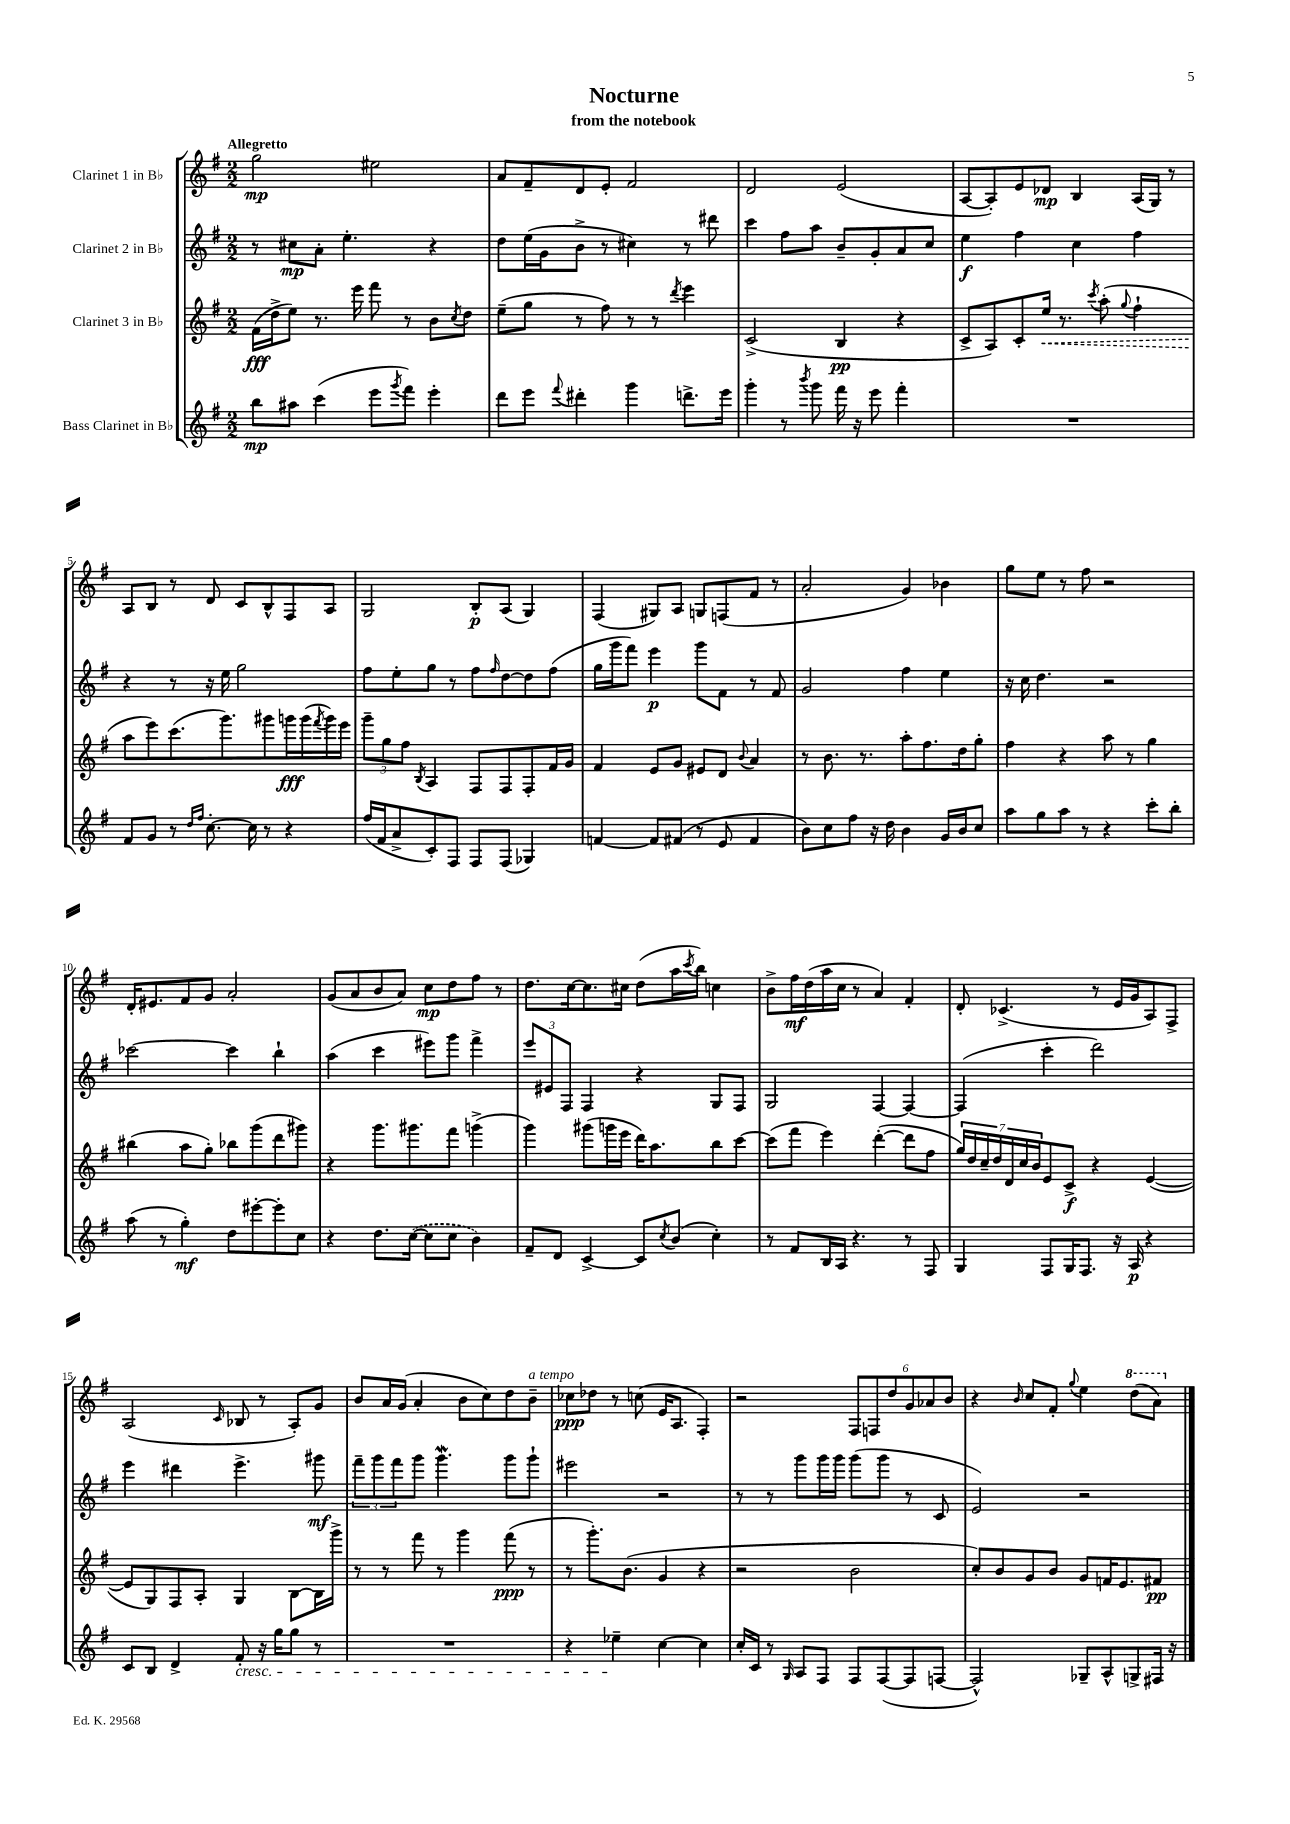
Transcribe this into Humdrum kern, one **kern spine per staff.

**kern	**kern	**kern	**kern
*staff4	*staff3	*staff2	*staff1
*clefG2	*clefG2	*clefG2	*clefG2
*k[f#]	*k[f#]	*k[f#]	*k[f#]
*M2/2	*M2/2	*M2/2	*M2/2
8bb	(16f#	8r	2gg
.	16dd^	.	.
8aa#	8ee)	8cc#	.
(4ccc	8.r	8a'	.
.	.	4.ee'	.
.	16eee	.	.
8eee	8fff#	.	2ee#
8qggg	.	.	.
8fff#)	8r	.	.
4eee'	8b	4r	.
.	8qcc	.	.
.	8dd	.	.
=	=	=	=
8ddd	(8ee~	8dd	8a
8eee	8gg	(16ee	8f#~
.	.	16g	.
8qqfff#	.	.	.
4ddd#'	8r	8b^	8d
.	8ff#)	8r	8e'
4ggg	8r	4cc#)	2f#
.	8r	.	.
.	8qddd	.	.
8.ddd^	4eee	8r	.
.	.	8ddd#	.
16eee	.	.	.
=	=	=	=
4ggg'	(2c^	4ccc	2d
8r	.	8ff#	.
8qbbb	.	.	.
8ggg	.	8aa	.
16fff#	4B	8b~	(2e
16r	.	.	.
8eee	.	8g'	.
4fff#'	4r	8a	.
.	.	8cc	.
=	=	=	=
1r	8c^	4ee	[8A
.	8A)	.	8A'])
.	8c'	4ff#	8e
.	16ee	.	8d-
.	8.r	.	.
.	.	4cc	4B
.	8qccc	.	.
.	(8aa'	.	.
.	8qqgg	.	.
.	4ff#`	4ff#	(16A
.	.	.	16G)
.	.	.	8r
=	=	=	=
8f#	8aa	4r	8A
8g	8eee)	.	8B
8r	(8.ccc	8r	8r
16qqdd	.	.	.
16qqff#	.	.	.
[8.cc'	.	16r	8d
.	8.ggg)	16ee	.
.	.	2gg	8c
16cc]	.	.	.
8r	8ggg#	.	8B^^
4r	16ggg	.	8F#
.	(16ggg	.	.
.	8qfff#	.	.
.	16ggg)	.	8A
.	16eee	.	.
=	=	=	=
(16ff#	12ggg~	8ff#	2G
16f#	.	.	.
.	12gg	.	.
8a^	.	8ee'	.
.	12ff#	.	.
.	8qB	.	.
8c')	4A	8gg	.
8F#	.	8r	.
8F#	8F#	8ff#	8B'
.	.	16qqff#	.
(8F#	8F#	[8dd	(8A
4G-)	8F#'	8dd]	4G)
.	16f#	(8ff#	.
.	16g	.	.
=	=	=	=
[4f	4f#	16gg	(4F#
.	.	16ggg	.
.	.	8fff#)	.
8f]	8e	4eee	8G#)
(8f#	8g	.	8A
8r	8e#	8ggg	8G
8e	8d	8f#	(8F
.	8qqb	.	.
4f#	4a	8r	8f#
.	.	8f#	8r
=	=	=	=
8b)	8r	2g	2a'
8cc	8.b	.	.
8ff#	.	.	.
.	8.r	.	.
16r	.	.	.
16dd	.	.	.
4b	8aa'	4ff#	4g)
.	8.ff#	.	.
16g	.	4ee	4b-
16b	16dd	.	.
8cc	8gg'	.	.
=	=	=	=
8aa	4ff#	16r	8gg
.	.	16cc	.
8gg	.	4.dd	8ee
8aa	4r	.	8r
8r	.	.	8ff#
4r	8aa	2r	2r
.	8r	.	.
8ccc'	4gg	.	.
8bb'	.	.	.
=	=	=	=
(8aa	(4bb#	[2ccc-	16d'
.	.	.	8.e#
8r	.	.	.
4gg')	8aa	.	8f#
.	8gg')	.	8g
8dd	8bb-	4ccc-]	2a'
[8eee#'	(8ggg	.	.
8eee#']	8ddd	4bb`	.
8cc	8ggg#)	.	.
=	=	=	=
4r	4r	(4aa	(8g
.	.	.	8a
8.dd	8.ggg	4ccc	8b
.	.	.	8a)
([16cc	8.ggg#	.	.
8cc]	.	8eee#)	8cc
8cc	8fff#	8ggg	8dd
4b)	(4ggg^	4fff#^	8ff#
.	.	.	8r
=	=	=	=
8f#~	4ggg)	12eee	8.dd
.	.	12e#	.
8d	.	.	.
.	.	12F#	.
.	.	.	[16cc
[4c^	(8ggg#	4F#	8.cc]
.	16ggg	.	.
.	16eee	.	16cc#
8c]	16ddd)	4r	(8dd
.	8.aa	.	.
8qcc	.	.	.
(8b	.	.	16aa
.	.	.	8qccc
.	.	.	16bb)
4cc')	8bb	8G	4cc
.	[8ccc	8F#	.
=	=	=	=
8r	(8ccc]	2G	8b^
8f#	8fff#	.	16ff#
.	.	.	(16dd
16B	4eee)	.	16aa
16A	.	.	16cc
4.r	.	.	8r
.	([4ddd'	[4F#	4a)
8r	8ddd]	4F#_	4f#'
8F#	8ff#	.	.
=	=	=	=
4G	28gg)	(4F#]	8d'
.	28dd	.	.
.	28cc~	.	.
.	28dd	.	.
.	.	.	(4.c-^
.	28d	.	.
.	28cc	.	.
.	28b	.	.
8F#	8e	4ccc'	.
16G	8c^	.	.
8.F#	.	.	.
.	4r	2ddd)	8r
16r	.	.	16e
16A	.	.	16g
4r	([4e	.	8A)
.	.	.	8F#^
=	=	=	=
8c	8e]	4eee	(2A
8B	8G)	.	.
4d^	8F#	4ddd#	.
.	8A'	.	.
.	.	.	16qqc
8f#'	4G	4.eee^	8B-
16r	.	.	8r
16gg	.	.	.
8gg	[8B	.	8A')
8r	16B]	8ggg#	8g
.	16ggg^	.	.
=	=	=	=
1r	8r	12fff#~	8b
.	.	12ggg	.
.	8r	.	16a
.	.	12fff#	.
.	.	.	(16g
.	8fff#	8ggg	4a'
.	8r	4.ggg	.
.	4ggg	.	8b
.	.	.	8cc)
.	(8fff#	8ggg	8dd
.	8r	8ggg`	8b~
=	=	=	=
4r	8r	2eee#	8cc-
.	8.ggg')	.	8dd-
4ee-~	.	.	8r
.	(8.b	.	.
.	.	.	(8cc
[4cc	4g	2r	16e
.	.	.	8.A
4cc]	4r	.	4F#')
=	=	=	=
16cc'	2r	8r	2r
16c	.	.	.
8r	.	8r	.
16qqG	.	.	.
8A	.	8ggg	.
8F#	.	16ggg	.
.	.	16ggg	.
8F#	2b	(8ggg	12F#
.	.	.	12F
([8F#	.	8ggg	.
.	.	.	12dd
8F#]	.	8r	12g
.	.	.	12a-
[8F	.	8c	.
.	.	.	12b
=	=	=	=
2F^^])	8cc')	2e)	4r
.	8b	.	.
.	.	.	16qqb
.	8g	.	8cc
.	8b	.	8f#'
.	.	.	8qqgg
8G-~	8g	2r	4ee
8A^^	16f	.	.
.	8.e	.	.
8G^	.	.	(8ddd
16F#	8f#	.	8aa)
16r	.	.	.
==	==	==	==
*-	*-	*-	*-
